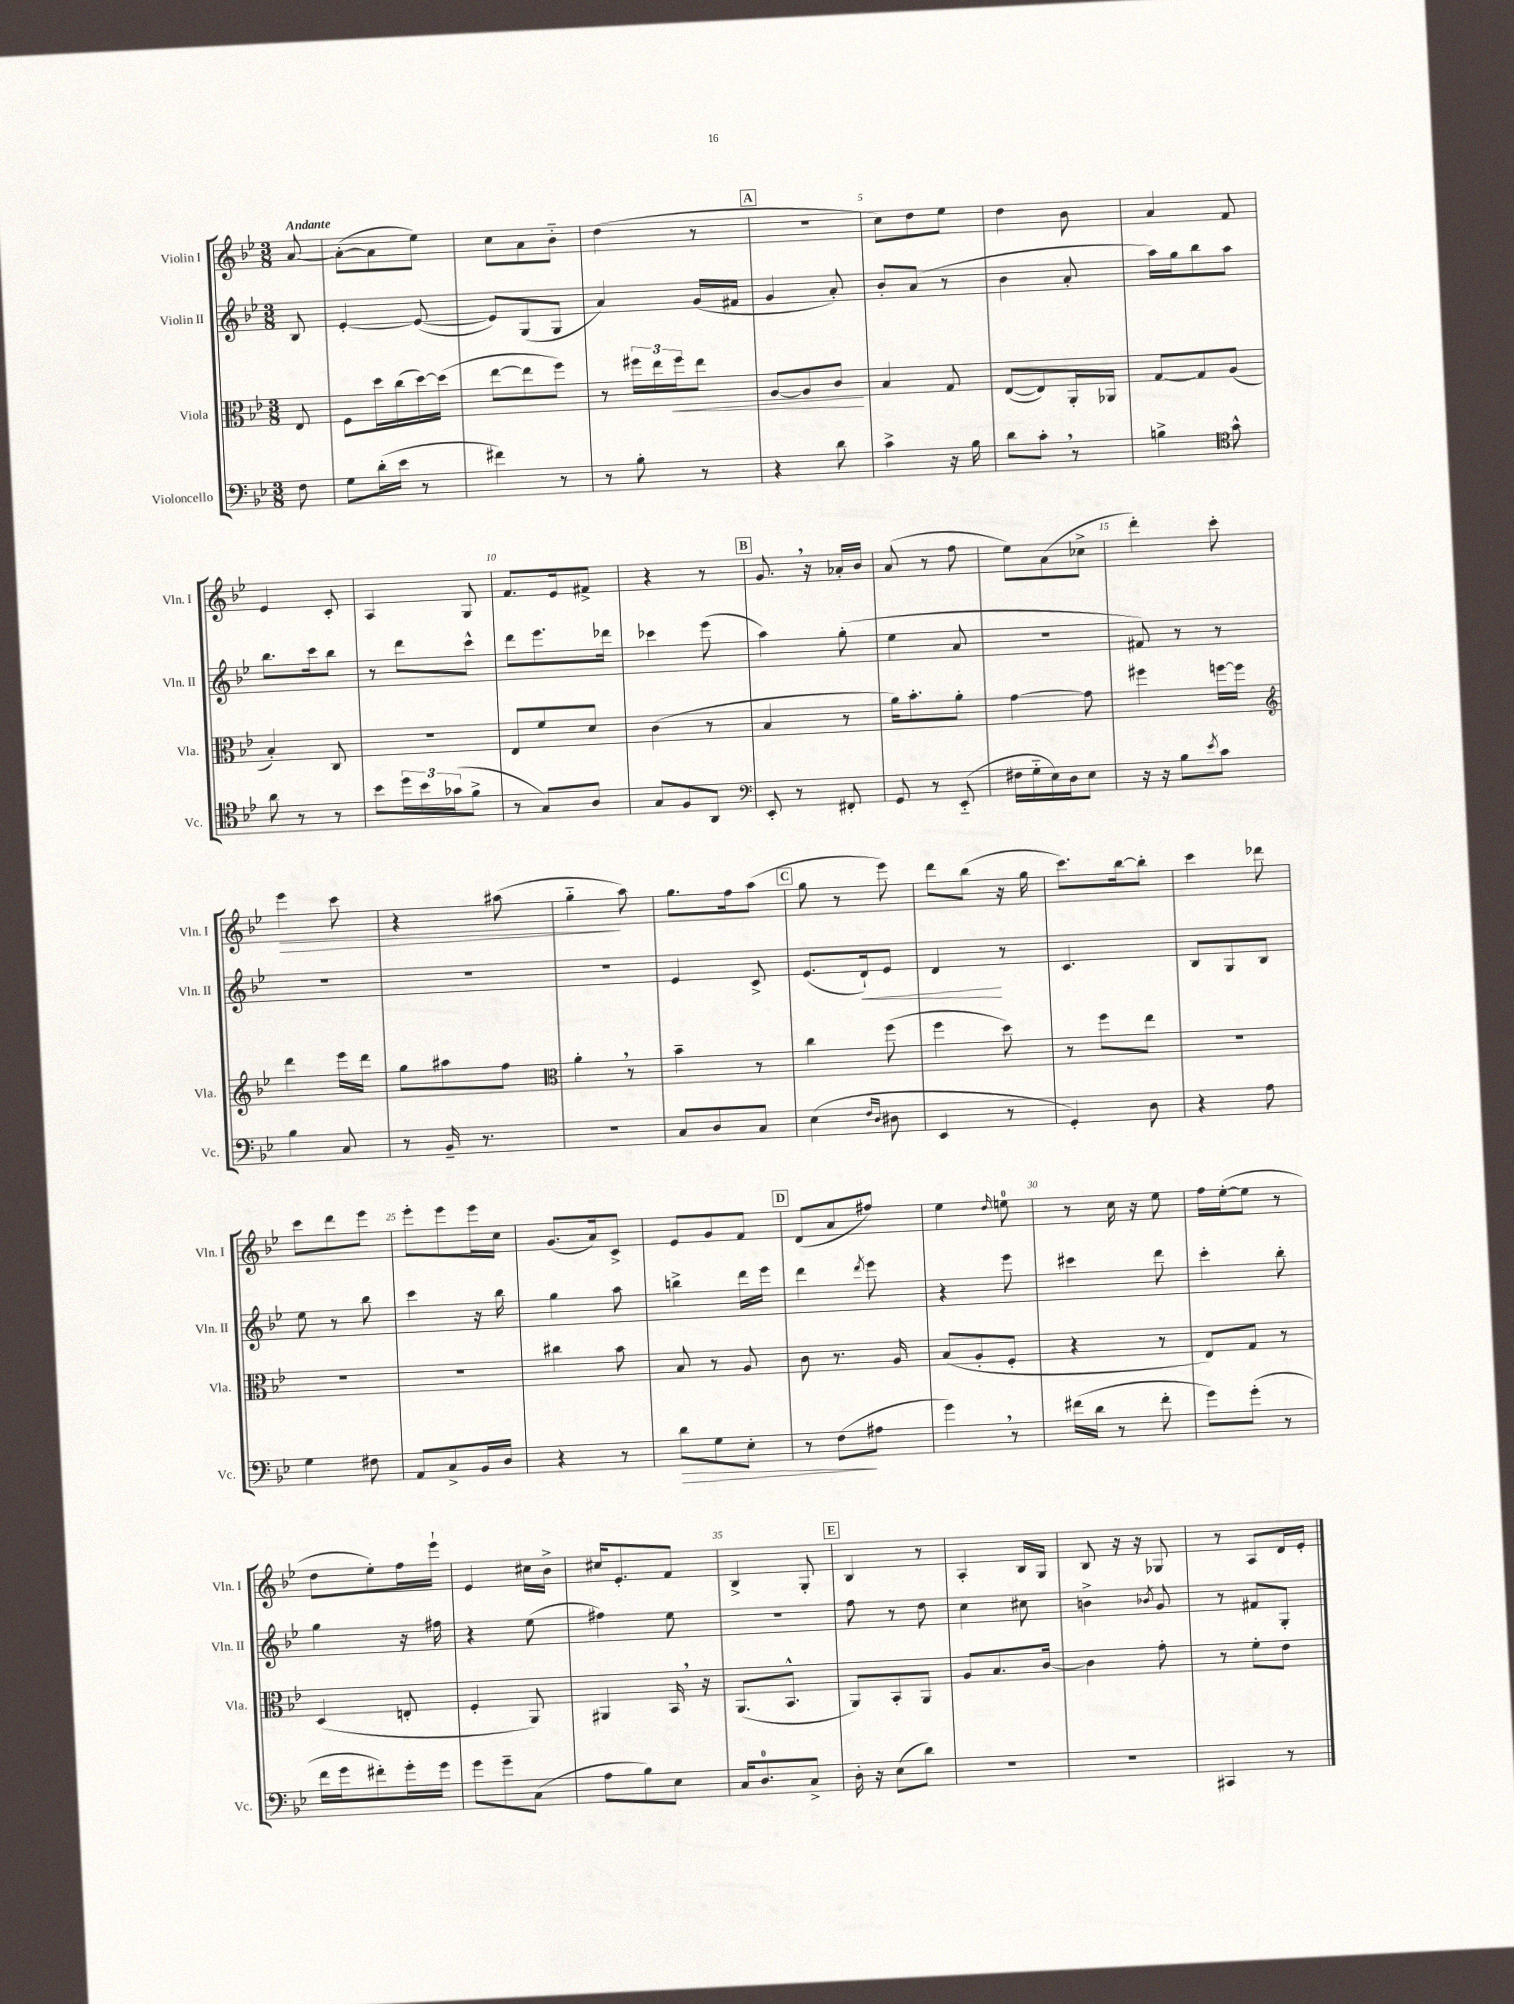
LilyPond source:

<<
\new StaffGroup <<
\new Staff = "s0" \with { instrumentName = "Violin I" shortInstrumentName = "Vln. I" } {
    \clef treble \key bes \major \numericTimeSignature \time 3/8 \partial 8 \tempo "Andante"
    a'8~ |
    a'8~-.( a'8 ees''8) |
    c''8 a'8 bes'8-_ |
    d''4( r8 |
    \mark \markup { \box "A" } R4. |
    c''8) d''8 ees''8 |
    d''4 bes'8 |
    a'4 f'8 |
    ees'4 c'8-. |
    a4 g8 |
    f'8. ees'16 fis'8-> |
    r4 r8 |
    \mark \markup { \box "B" } g'8. \breathe r16 aes'16-. bes'16 |
    a'8( r8 f''8 |
    ees''8) a'8( ces''8-> |
    d'''4-.) c'''8-. |
    ees'''4\> c'''8 |
    r4 ais''8( |
    g''4-_\! a''8) |
    g''8. f''16 a''8( |
    \mark \markup { \box "C" } g''8 r8 ees'''8) |
    d'''8 bes''8( r16 g''16 |
    c'''8.) bes''16~ bes''8-. |
    c'''4 des'''8 |
    c'''8 d'''8 ees'''8 |
    ees'''8-. ees'''8 ees'''16 c''16 |
    g'8.( a'16) c'8-> |
    ees'8 g'8 f'8 |
    \mark \markup { \box "D" } d'8( a'8 fis''8) |
    ees''4 \grace { d''16 } e''8-0 |
    r8 c''16 r16 ees''8 |
    f''16 ees''16~-.( ees''8 r8 |
    d''8 ees''8-.) f''16 ees'''16-! |
    ees'4 cis''16 bes'16-> |
    cis''16 ees'8.-. f'8 |
    bes4-> g8-. |
    \mark \markup { \box "E" } bes4 r8 |
    a4-. bes16 g16 |
    bes8 r16 r16 ges8 |
    r8 a8 d'16 ees'16-. \bar "|." |
}
\new Staff = "s1" \with { instrumentName = "Violin II" shortInstrumentName = "Vln. II" } {
    \clef treble \key bes \major \numericTimeSignature \time 3/8 \partial 8
    bes8 |
    ees'4~-. ees'8~( |
    ees'8) g8( g8 |
    a'4) g'16( fis'16 |
    \mark \markup { \box "A" } g'4 a'8-.) |
    bes'8-. a'8( r8 |
    bes'4 a'8-. |
    a''16) g''16 bes''8 a''8 |
    bes''8. c'''16 bes''8 |
    r8 d'''8 c'''8-^ |
    d'''8 ees'''8. des'''16 |
    ces'''4 ees'''8( |
    \mark \markup { \box "B" } a''4) g''8-.( |
    ees''4 a'8 |
    R4. |
    fis'8) r8 r8 |
    R4. |
    R4. |
    R4. |
    ees'4 c'8-> |
    \mark \markup { \box "C" } ees'8.( d'16-!\<) ees'8 |
    d'4\! r8 |
    c'4. |
    bes8 g8 bes8 |
    ees''8 r8 bes''8 |
    c'''4 r16 bes''16 |
    g''4 a''8 |
    b''4-> d'''16 ees'''16 |
    \mark \markup { \box "D" } d'''4 \acciaccatura { d'''8 } ees'''8 |
    r4 ees'''8 |
    cis'''4 d'''8 |
    c'''4-. bes''8-. |
    g''4 r16 fis''16 |
    r4 ees''8( |
    fis''4) ees''8 |
    R4. |
    \mark \markup { \box "E" } f''8 r8 d''8 |
    c''4 cis''8 |
    b'4-> \acciaccatura { bes'8 } g'8 |
    r8 fis'8 g8-. \bar "|." |
}
\new Staff = "s2" \with { instrumentName = "Viola" shortInstrumentName = "Vla." } {
    \clef alto \key bes \major \numericTimeSignature \time 3/8 \partial 8
    ees8 |
    f8 d''16 c''16( d''16~) d''16( |
    ees''8~ ees''8 f''8) |
    r8 \tuplet 3/2 { fis''16 ees''16 fis''16\< } ees''8 |
    \mark \markup { \box "A" } a8~ a8 c'8\! |
    bes4 g8 |
    ees8~( ees8) a,16-. aes,16 |
    g8~ g8 a8( |
    bes4-.) c8 |
    r4. |
    ees8 f'8 d'8 |
    c'4( r8 |
    \mark \markup { \box "B" } bes4 r8 |
    a'16) bes'8.-. a'8-. |
    g'4~ g'8 |
    fis''4 f''16~ f''16 |
    \clef treble d'''4 ees'''16 d'''16 |
    g''8 ais''8 f''8 |
    \clef alto a'4-. \breathe r8 |
    bes'4-- r8 |
    \mark \markup { \box "C" } c''4 f''8( |
    f''4 d''8) |
    r8 f''8 ees''8 |
    R4. |
    R4. |
    R4. |
    cis''4 bes'8 |
    bes8 r8 a8 |
    \mark \markup { \box "D" } c'8 r8. a16 |
    bes8( a8-. f8-. |
    r4 r8 |
    ees8) g8 r8 |
    d4( e8-. |
    f4-. a,8) |
    ais,4 bes,16 \breathe r16 |
    a,8.( bes,8.-^ |
    \mark \markup { \box "E" } a,8) bes,8-. a,8 |
    a8 bes8. c'16~ |
    c'4 g'8-. |
    r8 f'8-. ees'8 \bar "|." |
}
\new Staff = "s3" \with { instrumentName = "Violoncello" shortInstrumentName = "Vc." } {
    \clef bass \key bes \major \numericTimeSignature \time 3/8 \partial 8
    f8 |
    g8 d'16-.( ees'16 r8 |
    fis'4) r8 |
    r8 bes8-. r8 |
    \mark \markup { \box "A" } r4 d'8 |
    c'4-> r16 bes16 |
    d'8 c'8-. \breathe r8 |
    b4-> \clef tenor g'8-^ |
    a'8 r8 r8 |
    bes'8 \tuplet 3/2 { d''16 bes'16 ges'16( } f'8-> |
    r8 g8) a8 |
    g8 f8 a,8 |
    \mark \markup { \box "B" } \clef bass ees,8-. r8 fis,8-. |
    g,8 r8 ees,8-_( |
    fis16 g16-_ ees16) d16 ees8 |
    r16 r16 bes8 \acciaccatura { ees'8 } c'8 |
    bes4 c8 |
    r8 bes,16-- r8. |
    r4. |
    c8 d8 c8 |
    \mark \markup { \box "C" } ees4( \grace { f16 d16 } dis8 |
    ees,4 r8 |
    g,4-.) d8 |
    r4 a8 |
    g4 fis8 |
    a,8 c8-> bes,16 d16 |
    r4 r8 |
    d'8\> g8 ees8-. |
    \mark \markup { \box "D" } r8 f8\!( ais8 |
    g'4) \breathe r8 |
    fis'16( d'16 r8 fis'8-. |
    g'8) g'8-.( r8 |
    f'16 g'16 fis'8-.) g'16-. g'16 |
    g'8 g'8-- c8( |
    a8 bes8) ees8 |
    c16 d8.-0 c8-> |
    \mark \markup { \box "E" } d16-. r16 ees8( d'8) |
    R4. |
    R4. |
    cis,4 r8 \bar "|." |
}
>>
>>
\layout { \context { \Score \override BarNumber.break-visibility = ##(#f #t #t) barNumberVisibility = #(every-nth-bar-number-visible 5) } }
